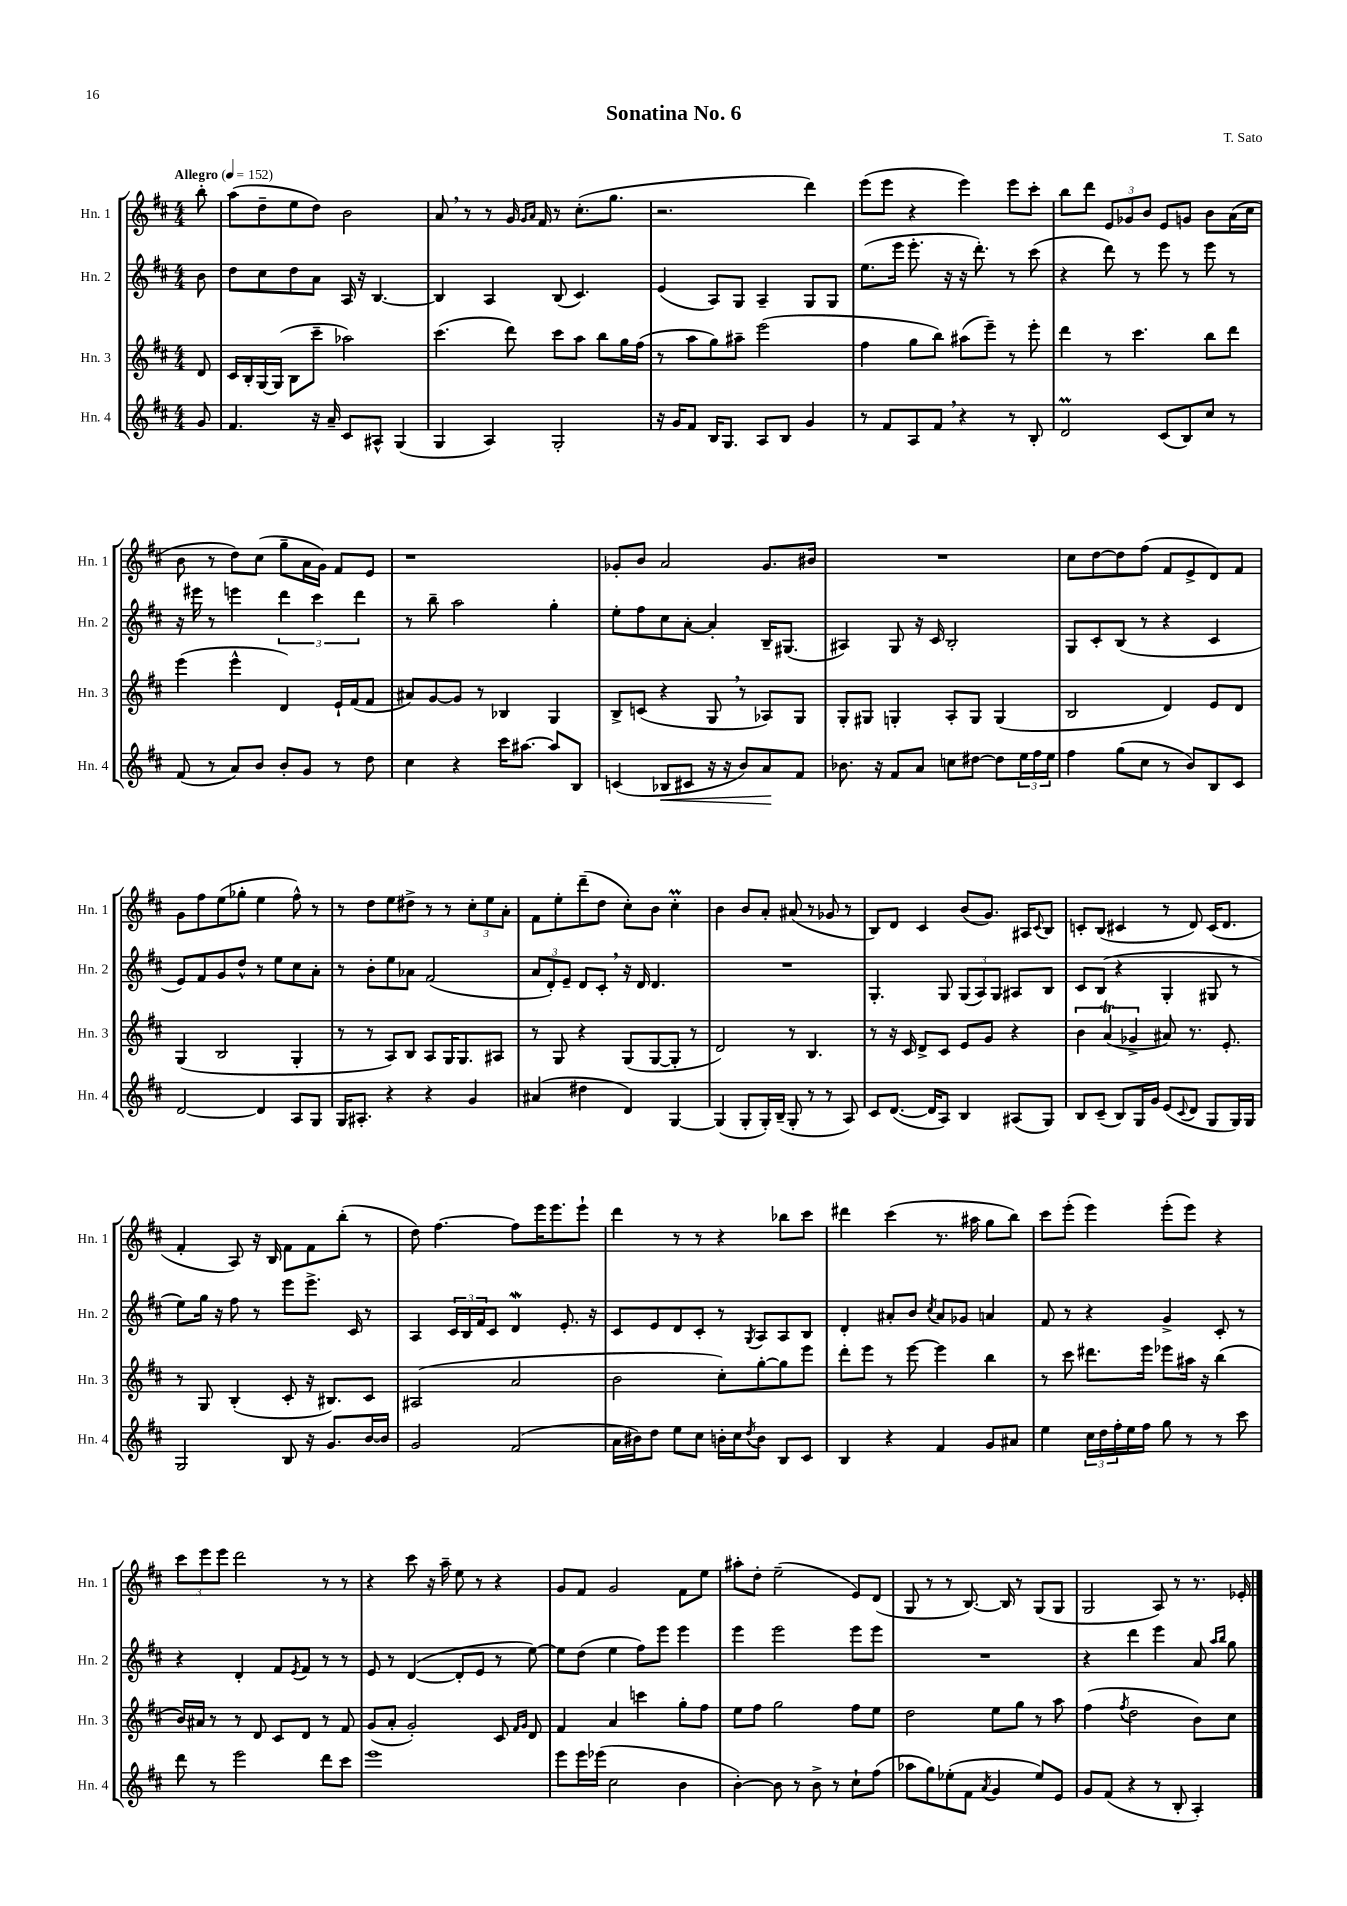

**kern	**kern	**kern	**kern
*staff4	*staff3	*staff2	*staff1
*clefG2	*clefG2	*clefG2	*clefG2
*k[f#c#]	*k[f#c#]	*k[f#c#]	*k[f#c#]
*M4/4	*M4/4	*M4/4	*M4/4
*MM152	*MM152	*MM152	*MM152
8g	8d	8b	8bb'
=	=	=	=
4.f#	16c#	8dd	(8aa
.	16B'	.	.
.	[16G	8cc#	8dd~
.	(16G]	.	.
.	8B	8dd	8ee
16r	8ccc#~	8a	8dd)
16a~	.	.	.
8c#	2aa-)	16A	2b
.	.	16r	.
8A#^^	.	[4.B	.
(4G	.	.	.
=	=	=	=
4G	(4.ccc#	4B]	8a
.	.	.	8r
4A)	.	4A	8r
.	8ddd)	.	16g
.	.	.	16qqg
.	.	.	16qqa
.	.	.	16f#
2G'	8ccc#	(8B	8r
.	8aa	4.c#)	(8.cc#'
.	8bb	.	.
.	.	.	8.gg
.	16gg	.	.
.	(16ff#	.	.
=	=	=	=
16r	8r	(4e	2.r
16g	.	.	.
8f#	8aa	.	.
16B	8gg)	8A)	.
8.G	.	.	.
.	8aa#~	8G	.
8A	(2eee	4A~	.
8B	.	.	.
4g	.	8G	4ddd)
.	.	8G	.
=	=	=	=
8r	4ff#	(8.ee	(8eee
8f#	.	.	8eee
.	.	16eee	.
8A	8gg	8.eee'	4r
8f#	8bb)	.	.
.	.	16r	.
4r	(8aa#	16r	4eee)
.	.	8.ddd')	.
.	8eee~)	.	.
8r	8r	8r	8eee
8B'	8eee'	(8ccc#	8ccc#'
=	=	=	=
2d	4ddd	4r	8bb
.	.	.	8ddd
.	8r	8ddd)	12e
.	.	.	12g-
.	4.ccc#	8r	.
.	.	.	12b
(8c#	.	8eee	8e
8B)	.	8r	8g
8cc#	8bb	8eee	8b
8r	8ddd	8r	(16a
.	.	.	16cc#
=	=	=	=
(8f#	(4eee	16r	8b
.	.	16eee#	.
8r	.	8r	8r
8a)	4eee^^	4eee	8dd)
8b	.	.	(8cc#
8b'	4d)	6ddd	8gg~
8g	.	.	16a
.	.	6ccc#	.
.	.	.	16g)
8r	16e`	.	8f#
.	(16f#	.	.
.	.	6ddd	.
8dd	8f#	.	8e
=	=	=	=
4cc#	8a#)	8r	1r
.	[8g	8bb~	.
4r	8g]	2aa	.
.	8r	.	.
16ccc#	4B-	.	.
[8.aa#	.	.	.
8aa#]	4G	4gg'	.
8B	.	.	.
=	=	=	=
(4c	8B^	8ee'	8g-'
.	(8c	8ff#	8b
8B-	4r	8cc#	2a
8c#	.	[8a'	.
16r	8G	4a']	.
16r	.	.	.
8b)	8r	.	.
8a	8A-)	16B~	8.g-
.	.	(8.G#	.
8f#	8G	.	.
.	.	.	16b#
=	=	=	=
8.b-	8G'	4A#)	1r
.	8G#	.	.
16r	.	.	.
8f#	4G'	8G	.
8a	.	16r	.
.	.	16c#	.
8cc	8A'	2B'	.
[8dd#	8G	.	.
8dd#]	(4G	.	.
24ee	.	.	.
24ff#	.	.	.
24ee	.	.	.
=	=	=	=
4ff#	2B	8G	8cc#
.	.	8c#'	[8dd
(8gg	.	(8B	8dd]
8cc#	.	8r	(8ff#
8r	4d)	4r	8f#
8b)	.	.	8e^
8B	8e	4c#	8d)
8c#	8d	.	8f#
=	=	=	=
[2d	(4G	8e)	8g
.	.	8f#	8ff#
.	2B	8g	(8ee
.	.	8dd^^	8gg-'
4d]	.	8r	4ee
.	.	8ee	.
8A	4G'	8cc#	8ff#^^)
8G	.	8a'	8r
=	=	=	=
16G	8r	8r	8r
8.A#'	.	.	.
.	8r	8b'	8dd
4r	8A)	8ee	8ee
.	8B	8a-	8dd#^
4r	8A	(2f#	8r
.	16G	.	8r
.	8.G	.	.
4g	.	.	12cc#'
.	.	.	12ee
.	8A#	.	.
.	.	.	12a'
=	=	=	=
(4a#	8r	12a	8f#
.	.	12d')	.
.	8G	.	8ee'
.	.	12e~	.
4dd#	4r	8d	(8ddd~
.	.	8c#'	8dd
4d)	(8G	16r	8cc#')
.	.	16d	.
.	[8G	4.d	8b
[4G	8G']	.	4cc#'
.	8r	.	.
=	=	=	=
(4G]	2d)	1r	4b
8G'	.	.	8b
16G')	.	.	8a'
(16B~	.	.	.
8G'	8r	.	(8a#
8r	4.B	.	8r
8r	.	.	8g-
8A)	.	.	8r
=	=	=	=
8c#	8r	4.G'	8B)
([8.d	16r	.	8d
.	16c#	.	.
.	8d^	.	4c#
16d]	.	.	.
8A)	8c#	8G	.
4B	8e	(12G	(8b
.	.	12A)	.
.	8g	.	8.g)
.	.	12G	.
(8A#	4r	8A#	.
.	.	.	16A#
.	.	.	8qqc#
8G)	.	8B	8B
=	=	=	=
8B	6b	8c#	8c'
(8c#~	.	(8B	(8B
.	(6a	.	.
8B)	.	4r	4c#
.	6g-^	.	.
16G	.	.	.
16g	.	.	.
(8e	8a#)	4G'	8r
8qqc#	.	.	.
8d	8.r	.	8d)
8G	.	8G#	(16c#
.	8.e'	.	8.d
16G)	.	8r	.
16G	.	.	.
=	=	=	=
2G	8r	8ee)	4f#'
.	8G	16gg	.
.	.	16r	.
.	(4B'	8ff#	8A)
.	.	8r	16r
.	.	.	16B
8B	8c#'	8eee	8f#
16r	16r	8.eee^	8f#
8.g	8.B#)	.	.
.	.	.	(8bb'
.	.	16c#	.
[16b	8c#	8r	8r
16b]	.	.	.
=	=	=	=
2g	(2A#	4A	8dd)
.	.	.	[4.ff#
.	.	24c#	.
.	.	24B	.
.	.	24f#	.
.	.	8c#	.
(2f#	2a	4d	8ff#]
.	.	.	16eee
.	.	.	8.eee
.	.	8.e'	.
.	.	.	8eee`
.	.	16r	.
=	=	=	=
16a	2b	8c#	4ddd
16b#)	.	.	.
8dd	.	8e	.
8ee	.	8d	8r
8cc#	.	8c#'	8r
16b'	8cc#')	8r	4r
16cc#	.	.	.
8qdd	.	8qG	.
8b	[8gg'	8A	.
8B	8gg]	8A	8bb-
8c#	8eee	8B	8ccc#
=	=	=	=
4B	8ddd'	4d'	4ddd#
.	8eee	.	.
4r	8r	8a#'	(4ccc#
.	[8eee	8b	.
.	.	8qcc#	.
4f#	4eee]	8a#	8.r
.	.	8g-	.
.	.	.	16aa#
8g	4bb	4a	8gg
8a#	.	.	8bb)
=	=	=	=
4ee	8r	8f#	8ccc#
.	8ccc#	8r	(8eee'
24cc#	8.ddd#	4r	4eee)
24dd	.	.	.
24ff#'	.	.	.
16ee	.	.	.
16ff#	16eee	.	.
8gg	8eee-	4g^	(8eee'
8r	16aa#	.	8eee)
.	16r	.	.
8r	(4bb	8c#'	4r
8ccc#	.	8r	.
=	=	=	=
8ddd	16b)	4r	12ccc#
.	16a#	.	.
.	.	.	12eee
8r	8r	.	.
.	.	.	12eee
2eee	8r	4d'	2ddd
.	8d	.	.
.	8c#	8f#	.
.	.	8qe	.
.	8d	8f#	.
8ddd	8r	8r	8r
8ccc#	8f#	8r	8r
=	=	=	=
1eee	(8g	8e	4r
.	8a'	8r	.
.	2g')	([4d	8ccc#
.	.	.	16r
.	.	.	16aa~
.	.	8d']	8ee
.	.	8e	8r
.	8c#	8r	4r
.	16qqf#	.	.
.	16qqg	.	.
.	8d	[8ee)	.
=	=	=	=
8eee	4f#	8ee]	8g
16eee	.	(8dd	8f#
(16eee-	.	.	.
2cc#	4a	4ee	2g
.	4ccc	8ff#)	.
.	.	8eee	.
4b	8gg'	4eee	8f#
.	8ff#	.	8ee
=	=	=	=
[4b')	8ee	4eee	8aa#'
.	8ff#	.	8dd'
8b]	2gg	2eee	(2ee~
8r	.	.	.
8b^	.	.	.
8r	.	.	.
8cc#`	8ff#	8eee	8e)
(8ff#	8ee	8eee	(8d
=	=	=	=
8aa-	2dd	1r	8G
8gg)	.	.	8r
(8ee-'	.	.	8r
8f#	.	.	[8.B)
8qa	.	.	.
4g	8ee	.	.
.	.	.	16B]
.	8gg	.	8r
8ee-)	8r	.	(8G
8e	8aa	.	8G
=	=	=	=
8g	(4ff#	4r	2G
(8f#	.	.	.
.	8qff#	.	.
4r	2dd	4ddd	.
8r	.	4eee	8A)
8B'	.	.	8r
4A')	8b)	8a	8.r
.	.	16qqaa	.
.	.	16qqbb	.
.	8cc#	8gg	.
.	.	.	16e-'
==	==	==	==
*-	*-	*-	*-
